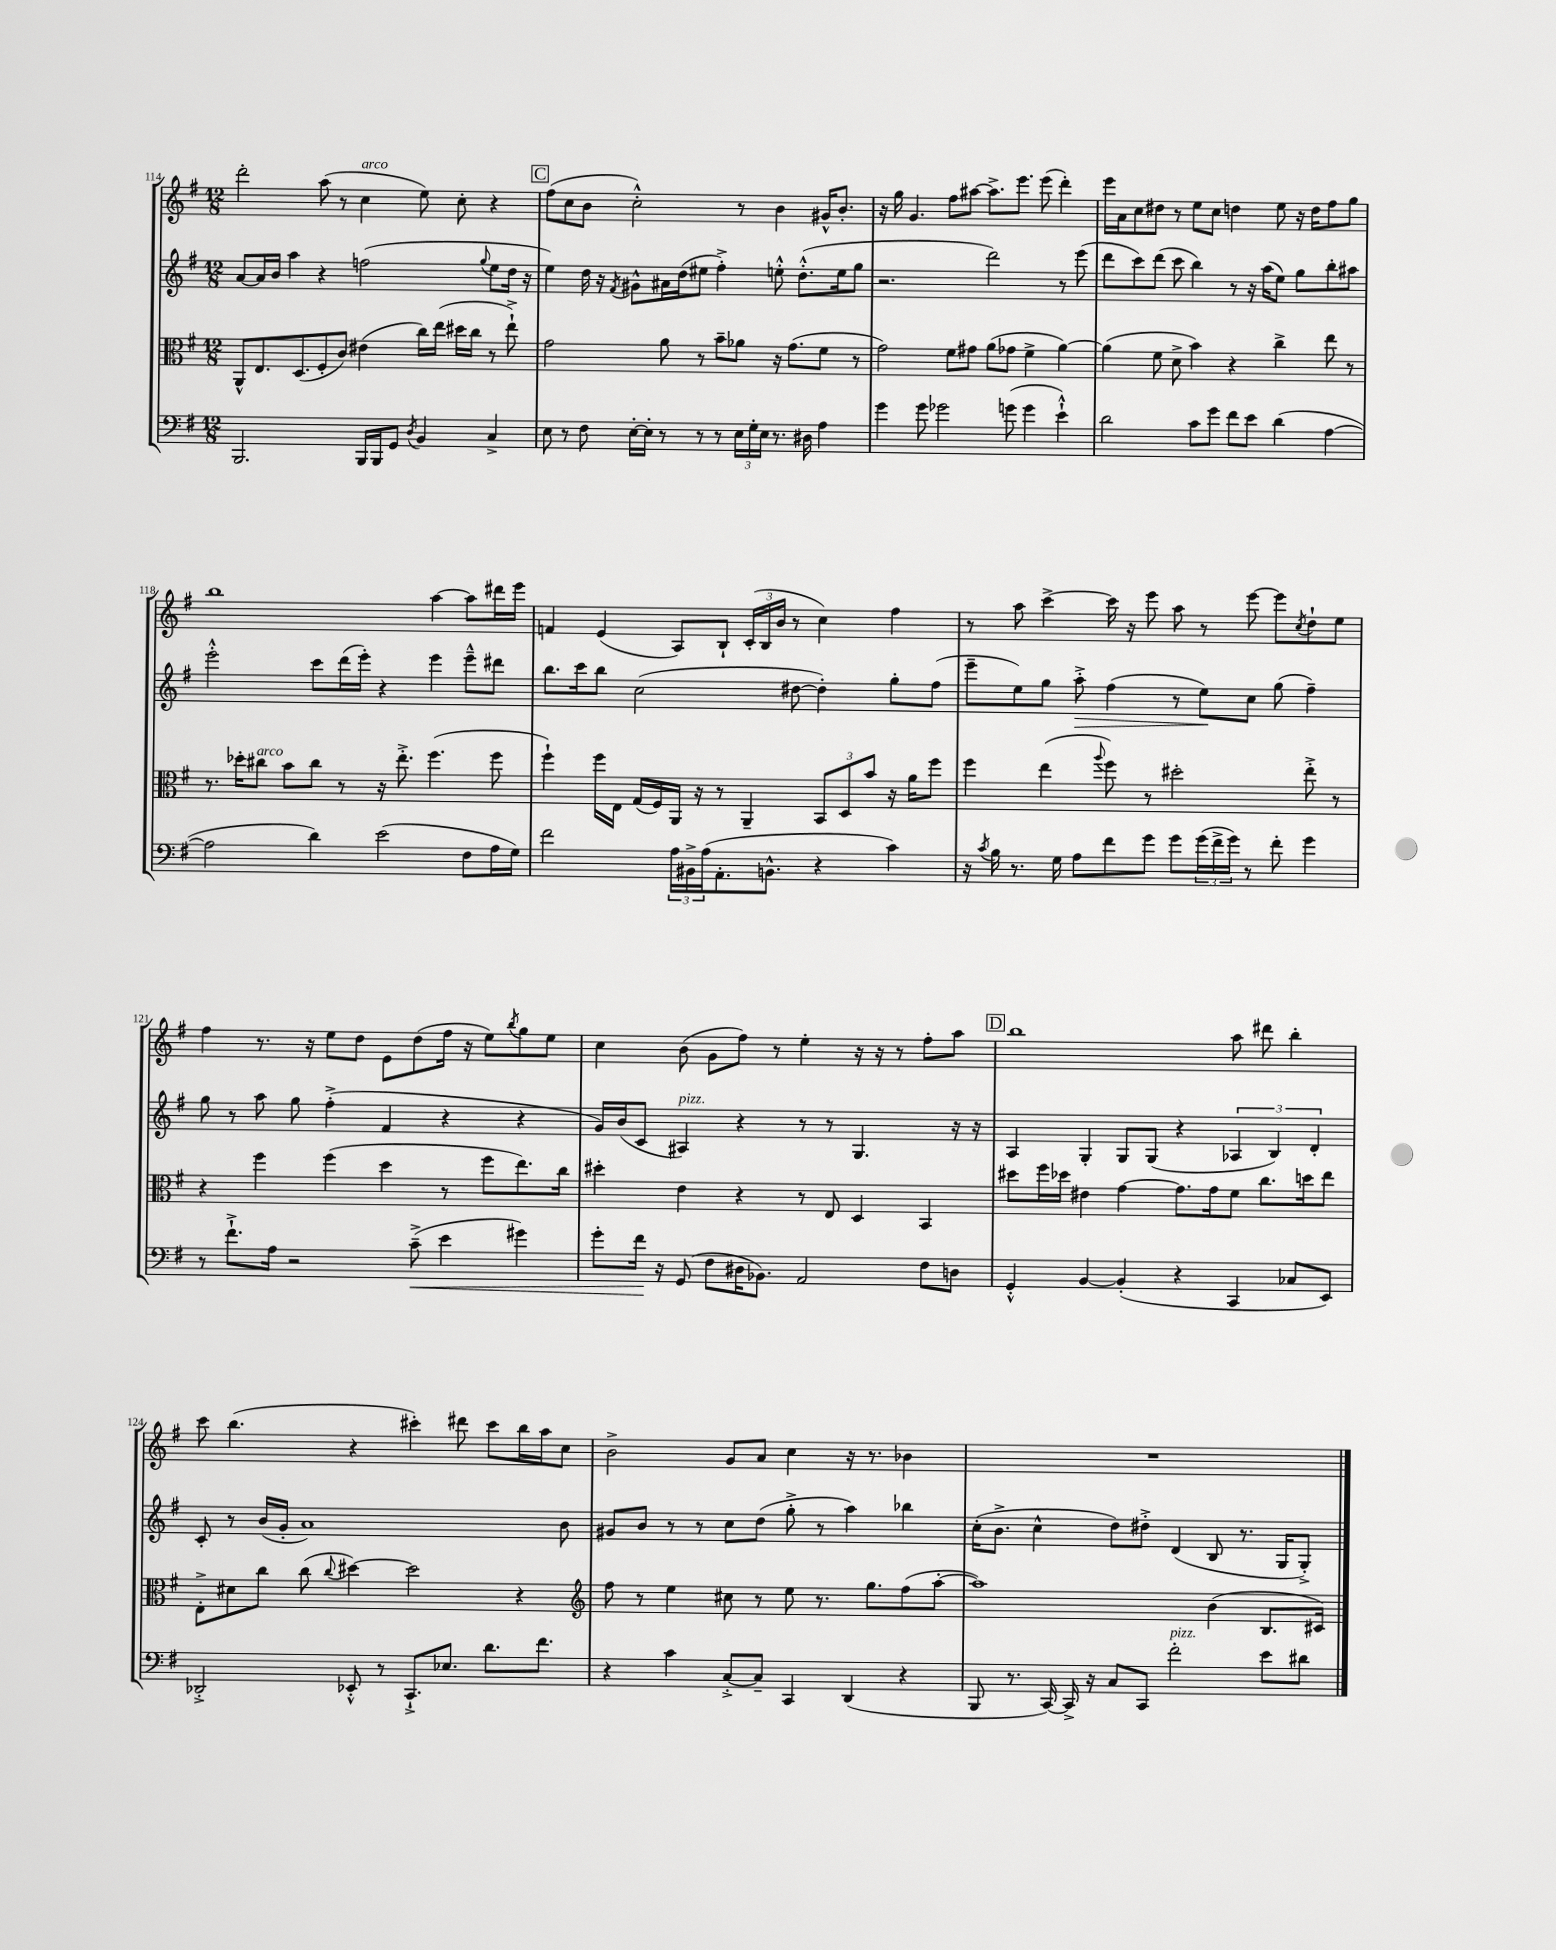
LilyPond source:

<<
\new StaffGroup <<
\new Staff = "s0" {
    \clef treble \key g \major \numericTimeSignature \time 12/8
    d'''2-. a''8( r8 c''4^\markup { \italic "arco" } e''8) c''8-. r4 |
    \mark \markup { \box "C" } fis''8( c''8 b'8 c''2-.-^) r8 b'4 gis'16-^ b'8.-. |
    r16 g''16 g'4. fis''8 ais''8~ ais''8.-> e'''8. e'''8( d'''4-.) |
    e'''16 a'16 c''8 dis''8 r8 e''8 c''8 d''4 e''8 r16 d''16 fis''8 g''8 |
    b''1 a''4~ a''8 dis'''16 e'''16 |
    f'4 e'4( a8) b8-! \tuplet 3/2 { c'16-.( b16 b'16 } r8 c''4) fis''4 |
    r8 a''8 c'''4~-> c'''16 r16 e'''8 a''8 r8 e'''8~ e'''8 \acciaccatura { c''8 } d''8-! e''8 |
    fis''4 r8. r16 e''8 d''8 e'8 d''8( fis''16 r16 e''8) \acciaccatura { b''8 } g''8 e''8 |
    c''4 b'8( g'8 fis''8) r8 e''4-. r16 r16 r8 fis''8-. a''8 |
    \mark \markup { \box "D" } b''1 a''8 dis'''8 b''4-. |
    c'''8 b''4.( r4 cis'''4-.) dis'''8 cis'''8 b''16 a''16 c''8 |
    b'2-> g'8 a'8 c''4 r16 r8. bes'4 |
    R1. \bar "|." |
}
\new Staff = "s1" {
    \clef treble \key g \major \numericTimeSignature \time 12/8
    a'8~ a'16 b'16 a''4 r4 f''2( \appoggiatura { g''8 } e''8 d''16 r16 |
    \mark \markup { \box "C" } e''4) d''16 r16 \acciaccatura { fis'8 } gis'8-^ ais'16 d''16( eis''8 fis''4-.->) e''8-.-^ d''8.-.-^( e''16 g''8 |
    r2. d'''2) r8 e'''8( |
    d'''8 c'''8) d'''8( c'''8 b''4) r8 r16 a''16( e''8) g''8 b''8-. ais''8 |
    e'''2-.-^ c'''8 d'''16( e'''16-.) r4 e'''4 e'''8---^ dis'''8 |
    b''8. c'''16 b''8 c''2( dis''8~ dis''4-.) g''8-. fis''8( |
    e'''8-- e''8) g''8 a''8-.->\> fis''4( r8 e''8\!) c''8 g''8( fis''4--) |
    g''8 r8 a''8 g''8 fis''4-.->( fis'4 r4 r4 |
    g'16) b'16( c'8 ais4^\markup { \italic "pizz." }) r4 r8 r8 g4. r16 r16 |
    \mark \markup { \box "D" } a4 g4-. g8 g8( r4 \tuplet 3/2 { aes4 b4) d'4-. } |
    c'8-. r8 b'16( g'16-. a'1) b'8 |
    gis'8 b'8 r8 r8 c''8 d''8( g''8-.-> r8 a''4) bes''4 |
    c''16-.( b'8.-> c''4-^ d''8) dis''8-.-> d'4( b8 r8. g16 g8-.->) \bar "|." |
}
\new Staff = "s2" {
    \clef alto \key g \major \numericTimeSignature \time 12/8
    a,8-^ e8. d8.( fis8-. c'8) eis'4( c''16) e''16( dis''16 c''16 r8 e''8-!->) |
    \mark \markup { \box "C" } g'2 a'8 r8 b'8-- aes'8 r16 g'8.( fis'8 r8 |
    g'2) fis'8 gis'8 a'8( ges'8 fis'4-> a'4~) |
    a'4( fis'8 d'8-> b'4) r4 c''4-> e''8 r8 |
    r8. des''16-. cis''8^\markup { \italic "arco" } b'8 cis''8 r8 r16 e''8.-.-> fis''4.( fis''8 |
    fis''4-!) fis''16 e16 g16( fis16) a,16 r16 r8 a,4-- \tuplet 3/2 { b,8 d8 b'8 } r16 a'16 fis''8 |
    fis''4 e''4( \appoggiatura { a''8 } fis''8) r8 dis''2-. e''8-.-> r8 |
    r4 fis''4 fis''4( d''4 r8 fis''8 e''8.) c''16 |
    dis''4-. e'4 r4 r8 e8 d4 b,4 |
    \mark \markup { \box "D" } dis''8 fis''16 des''16 eis'4 g'4~ g'8. g'16 fis'8 c''8. d''16 e''8 |
    e8-.-> dis'8 c''8 c''8( \appoggiatura { c''8 } dis''4~) dis''2 r4 |
    \clef treble fis''8 r8 e''4 cis''8 r8 e''8 r8. g''8. fis''8( a''8~-. |
    a''1) b'4( b8. cis'16) \bar "|." |
}
\new Staff = "s3" {
    \clef bass \key g \major \numericTimeSignature \time 12/8
    b,,2. b,,16 b,,16 g,8 \acciaccatura { d8 } b,4 c4-> |
    \mark \markup { \box "C" } e8 r8 fis8 e16~-. e16-. r8 r8 r8 \tuplet 3/2 { e16 g16-. e16 } r8. dis16 a4 |
    g'4 g'8 ges'2 g'8( g'4 e'4-!-^) |
    d'2 c'8 g'8 fis'8 e'8 d'4( a4~ |
    a2 d'4) e'2( fis8 a16 g16) |
    fis'2 \tuplet 3/2 { a16 bis,16-> a16( } a,8.-. b,8.-^ r4 c'4) |
    r16 \acciaccatura { c'8 } b16 r8. g16 a8 fis'8 g'8 g'8 \tuplet 3/2 { g'16( fis'16-> g'16) } r8 fis'8-. g'4 |
    r8 fis'8.-!-> a16 r2 c'8--->\<( e'4 gis'4) |
    g'8-. fis'16\! r16 g,8( fis8 dis16 bes,8.) a,2 fis8 d8 |
    \mark \markup { \box "D" } g,4-.-^ b,4~ b,4-.( r4 c,4 ces8 e,8) |
    des,2-.-> ees,8-.-^ r8 c,8.-!-> ees8. d'8. fis'8. |
    r4 c'4 c8~-.-> c8-- c,4 d,4( r4 |
    b,,8 r8. c,16~) c,16-> r16 c8 c,8 fis'2-.^\markup { \italic "pizz." } e'8 dis'8 \bar "|." |
}
>>
>>
\layout { \context { \Score currentBarNumber = #114 } }
